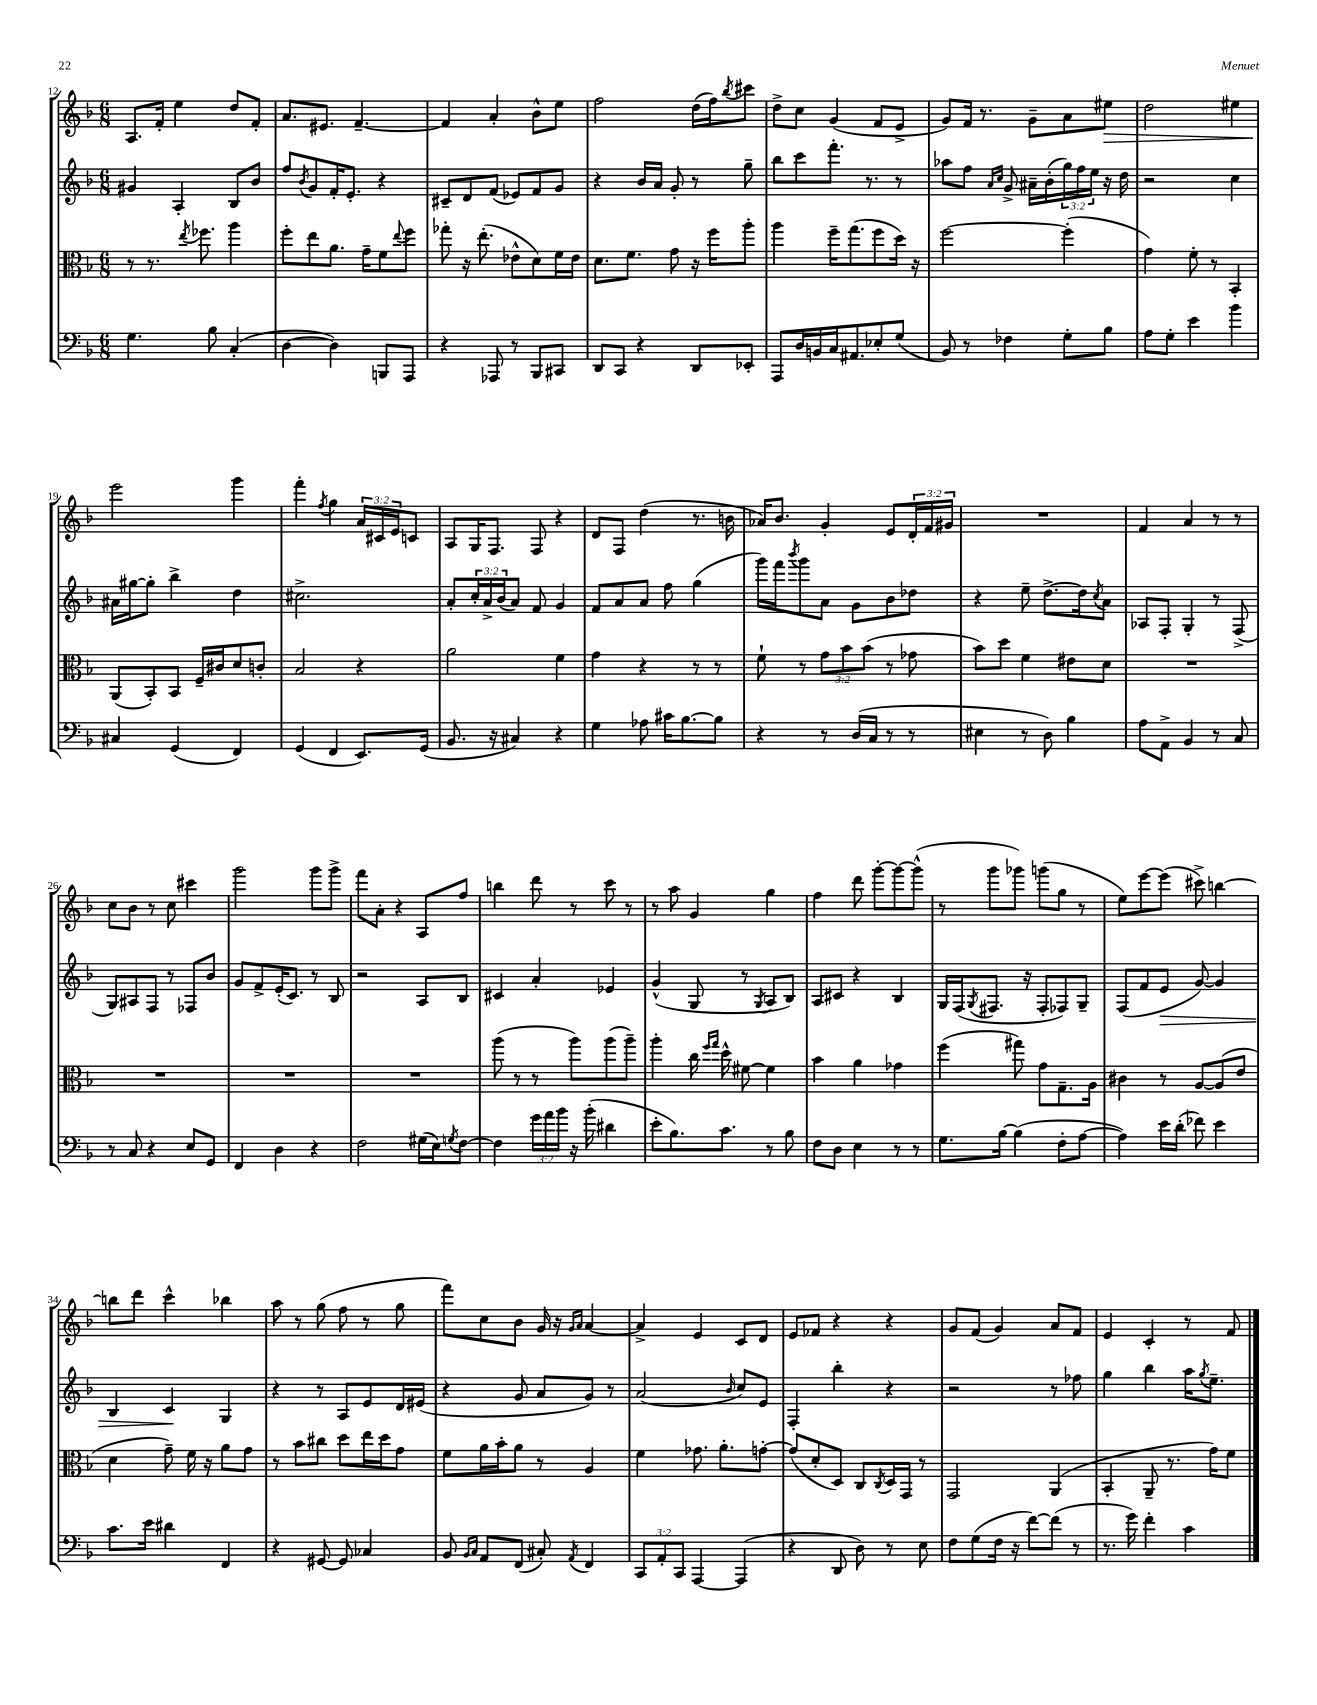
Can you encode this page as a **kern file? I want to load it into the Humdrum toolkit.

**kern	**kern	**kern	**dynam	**kern	**dynam
*part4	*part3	*part2	*part2	*part1	*part1
*staff4	*staff3	*staff2	*staff2	*staff1	*staff1
*clefF4	*clefC3	*clefG2	*	*clefG2	*
*k[b-]	*k[b-]	*k[b-]	*	*k[b-]	*
*M6/8	*M6/8	*M6/8	*	*M6/8	*
=12	=12	=12	=12	=12	=12
4.G\	8r	4g#X/	.	8.A/L	.
.	8.r	.	.	.	.
.	.	.	.	16f'/Jk	.
.	.	4A'/	.	4ee\	.
.	8qee/	.	.	.	.
.	8.ff-X\	.	.	.	.
8B-\	.	.	.	.	.
(4C'/	4aa\	8B-/L	.	8dd/L	.
.	.	8b-/J	.	8f'/J	.
=13	=13	=13	=13	=13	=13
[4D\	8ff'\L	8ff/L	.	8.a/L	.
.	.	8qb-/	.	.	.
.	8ee\	8g/	.	.	.
.	.	.	.	8.e#X/J	.
4D\])	8.a\J	16f'/K	.	.	.
.	.	8.e'/J	.	.	.
.	.	.	.	[4.f~/	.
.	16g~\KL	.	.	.	.
8BBBn/L	8f\	4r	.	.	.
.	8qqee/	.	.	.	.
8AAA/J	8ff\J	.	.	.	.
=14	=14	=14	=14	=14	=14
4r	8gg-X'\	8c#X~/L	.	4f/]	.
.	16r	8d/	.	.	.
.	(8.ee'\	.	.	.	.
8AAA-X/	.	(8f/J	.	4a'/	.
8r	8e-X^^\L	8e-X/L)	.	.	.
8BBB-/L	8d\)	8f/	.	8b-^^\L	.
8CC#X/J	16f\L	8g/J	.	8ee\J	.
.	16e-\JJ	.	.	.	.
=15	=15	=15	=15	=15	=15
8DD/L	8.d\L	4r	.	2ff\	.
8CC/J	.	.	.	.	.
.	8.f\J	.	.	.	.
4r	.	16b-/LL	.	.	.
.	.	16a/JJ	.	.	.
.	8g\	8g'/	.	.	.
8DD/L	16r	8r	.	(16dd\LL	.
.	16ff\KL	.	.	16ff\J)	.
.	.	.	.	8qbb-/	.
8EE-X'/J	8aa'\J	8gg~\	.	8ccc#X\J	.
=16	=16	=16	=16	=16	=16
8AAA/L	4aa\	8bb-\L	.	8dd^\L	.
16D/L	.	8ccc\	.	8cc\J	.
16BBn/	.	.	.	.	.
16C/J	16ff~\KL	8.fff'\J	.	(4g/	.
8.AA#X/	(8.gg\	.	.	.	.
.	.	8.r	.	.	.
8E-X'/	8ff\	.	.	8f/L	.
(8G/J	16dd\Jk)	8r	.	8e^/J	.
.	16r	.	.	.	.
=17	=17	=17	=17	=17	=17
8BB-/)	[2ff\	8aa-X\L	.	8g/L)	.
8r	.	8ff\J	.	16f/Jk	.
.	.	.	.	8.r	.
.	.	16qqa/LL	.	.	.
.	.	16qqcc/JJ	.	.	.
4F-X\	.	8g^/	.	.	.
.	.	16a#X~\LL	.	8g~\L	.
.	.	(16b-'\	.	.	.
8G'\L	(4ff'\]	24gg\)	.	8a\	.
.	.	24ff\	.	.	.
.	.	24ee\JJ	.	.	.
!	!	!	!	!	!LO:HP:b
8B-\J	.	16r	.	8ee#X\J	>
.	.	16dd\	.	.	.
=18	=18	=18	=18	=18	=18
8A\L	4g\)	2r	.	2dd\	.
8G'\J	.	.	.	.	.
4e\	8f'\	.	.	.	.
.	8r	.	.	.	.
4b-\	4BB-'/	4cc\	.	4ee#X\	.
!!LO:LB:g=z
=19	=19	=19	=19	=19	=19
4C#X/	(8AA/L	16a#X\LL	.	2eee\	.
.	.	[16gg#X\J	.	.	.
.	8BB-'/)	8gg#'\J]	.	.	.
(4GG/	8BB-/J	4bb-^\	.	.	.
.	16F~/LL	.	.	.	.
.	16c#X/J	.	.	.	.
4FF/)	8d/	4dd\	.	4ggg\	]
.	8cn'/J	.	.	.	.
=20	=20	=20	=20	=20	=20
(4GG/	2B-/	2.cc#X^\	.	4fff'\	.
.	.	.	.	8qff/	.
4FF/	.	.	.	4gg\	.
8.EE/L)	4r	.	.	24a/LL	.
.	.	.	.	24c#X/	.
.	.	.	.	24e/J	.
.	.	.	.	8cn/J	.
(16GG/Jk	.	.	.	.	.
=21	=21	=21	=21	=21	=21
8.BB-/	2a\	8a'/L	.	8A/L	.
.	.	24cc'/L	.	16G/K	.
.	.	24a^/	.	.	.
16r	.	.	.	8.F/J	.
.	.	(24b-/J	.	.	.
4C#X/)	.	8a/J)	.	.	.
.	.	8f/	.	8F/	.
4r	4f\	4g/	.	4r	.
=22	=22	=22	=22	=22	=22
4G\	4g\	8f/L	.	8d/L	.
.	.	8a/	.	8F/J	.
8A-X\	4r	8a/J	.	(4dd\	.
16c#X\KL	.	8ff\	.	.	.
[8.B-\	.	.	.	.	.
.	8r	(4gg\	.	8.r	.
8B-\J]	8r	.	.	.	.
.	.	.	.	16bn\	.
=23	=23	=23	=23	=23	=23
4r	8f`\	16ggg\LL)	.	16a-X/KL)	.
.	.	16fff\J	.	8.b-/J	.
.	.	8qbbb-/	.	.	.
.	8r	8ggg\	.	.	.
8r	12g\L	8a\J	.	4g'/	.
.	12b-\	.	.	.	.
(16D/LL	.	8g\L	.	.	.
.	(12b-\J	.	.	.	.
16C/JJ	.	.	.	.	.
8r	8r	8b-\	.	8e/L	.
8r	8g-X\	8dd-X\J	.	24d'/L	.
.	.	.	.	24f/	.
.	.	.	.	24g#X/JJ	.
=24	=24	=24	=24	=24	=24
4E#X\	8b-\L)	4r	.	2.r	.
.	8dd\J	.	.	.	.
8r	4f\	8ee~\	.	.	.
8D\)	.	[8.dd^\L	.	.	.
4B-\	8e#X\L	.	.	.	.
.	.	16dd\k]	.	.	.
.	.	8qcc/	.	.	.
.	8d\J	8a\J	.	.	.
=25	=25	=25	=25	=25	=25
8A\L	2.r	8A-X/L	.	4f/	.
8AA^\J	.	8F'/J	.	.	.
4BB-/	.	4G'/	.	4a/	.
8r	.	8r	.	8r	.
8C/	.	(8F^/	.	8r	.
!!LO:LB:g=z
=26	=26	=26	=26	=26	=26
8r	2.r	8G/L)	.	8cc\L	.
8C/	.	8A#X/	.	8b-\J	.
4r	.	8F/J	.	8r	.
.	.	8r	.	8cc\	.
8E/L	.	8F-X/L	.	4ccc#X\	.
8GG/J	.	8b-/J	.	.	.
=27	=27	=27	=27	=27	=27
4FF/	2.r	8g/L	.	2ggg\	.
.	.	8f^/	.	.	.
4D\	.	(16e'/K	.	.	.
.	.	8.c/J)	.	.	.
4r	.	8r	.	8ggg\L	.
.	.	8B-/	.	8ggg^\J	.
=28	=28	=28	=28	=28	=28
2F\	2.r	2r	.	8fff\L	.
.	.	.	.	8a'\J	.
.	.	.	.	4r	.
(16G#X\LL	.	8A/L	.	8A/L	.
16E\J)	.	.	.	.	.
8qGn/	.	.	.	.	.
[8F\J	.	8B-/J	.	8ff/J	.
=29	=29	=29	=29	=29	=29
4F\]	(8aa\	4c#X/	.	4bbn\	.
.	8r	.	.	.	.
24g\LL	8r	4a'/	.	8ddd\	.
24a\	.	.	.	.	.
24b-\JJ	.	.	.	.	.
16r	8aa\L)	.	.	8r	.
(16b-'\	.	.	.	.	.
4d#X\	(8aa\	4e-X/	.	8ccc\	.
.	8aa~\J)	.	.	8r	.
=30	=30	=30	=30	=30	=30
8e'\L	4aa'\	(4g^^/	.	8r	.
8.B-\)	.	.	.	8aa\	.
.	16cc\	8G/	.	4g/	.
.	16qqff/LL	.	.	.	.
.	16qqgg/JJ	.	.	.	.
8.c\J	16dd^^\	.	.	.	.
.	[8f#X\	8r	.	.	.
.	.	8qG/	.	.	.
8r	4f#\]	8A/L	.	4gg\	.
8B-\	.	8B-/J)	.	.	.
=31	=31	=31	=31	=31	=31
8F\L	4b-\	8A/L	.	4ff\	.
8D\J	.	8c#X/J	.	.	.
4E\	4a\	4r	.	8ddd\	.
.	.	.	.	[8ggg'\L	.
8r	4g-X\	4B-/	.	8ggg\_	.
8r	.	.	.	(8ggg^^\J]	.
=32	=32	=32	=32	=32	=32
8.G\L	(4ff\	16G/LL	.	8r	.
.	.	(16F/J	.	.	.
.	.	8qG/	.	.	.
.	.	8.F#X/J	.	8ggg\L	.
[16B-\Jk	.	.	.	.	.
(4B-\]	8gg#X\)	.	.	8ggg-X\J)	.
.	.	16r	.	.	.
.	8g\L	8F#'/L	.	(8gggn\L	.
8F'\L	8.G~\	8F-X/)	.	8gg\J	.
[8A\J	.	8G~/J	.	8r	.
.	16A\Jk	.	.	.	.
=33	=33	=33	=33	=33	=33
4A\])	4c#X\	(8F/L	.	8ee\L)	.
.	.	8f/	.	[8eee\	.
!	!	!	!LO:HP:b	!	!
16e\LL	8r	8e/J	>	(8eee\J]	.
(16d'\JJ	.	.	.	.	.
8f-X\)	[8A/L	[8g/)	.	8ccc#X^\)	.
4e\	(8A/]	4g/]	.	[4bbn\	.
.	8e/J	.	.	.	.
!!LO:LB:g=z
=34	=34	=34	=34	=34	=34
8.c\L	4d\	4B-/	.	8bbn\L]	.
.	.	.	.	8ddd\J	.
16e\Jk	.	.	.	.	.
4d#X\	8g~\)	4c/	.	4ccc^^\	.
.	16f\	.	.	.	.
.	16r	.	.	.	.
4FF/	8a\L	4G/	]	4bb-X\	.
.	8g\J	.	.	.	.
=35	=35	=35	=35	=35	=35
4r	8r	4r	.	8aa\	.
.	8b-\L	.	.	8r	.
[8GG#X/	8cc#X\J	8r	.	(8gg\	.
8GG#/]	8dd\L	8A/L	.	8ff\	.
4C-X/	16ee\L	8e/	.	8r	.
.	16dd\J	.	.	.	.
.	8g\J	16d/L	.	8gg\	.
.	.	(16e#X/JJ	.	.	.
=36	=36	=36	=36	=36	=36
8BB-/	8f\L	4r	.	8fff\L)	.
16qqBB-/LL	.	.	.	.	.
16qqC/JJ	.	.	.	.	.
8AA/L	16a\L	.	.	8cc\	.
.	16b-'\J	.	.	.	.
(8FF/J	8a\J	8g/	.	8b-\J	.
8C#X'/)	8r	8a/L	.	16g/	.
.	.	.	.	16r	.
.	.	.	.	16qqg/LL	.
8qAA/	.	.	.	16qqa/JJ	.
4FF/	4A/	8g/J)	.	[4a/	.
.	.	8r	.	.	.
=37	=37	=37	=37	=37	=37
12CC/L	4f\	(2a/	.	4a^/]	.
12AA'/	.	.	.	.	.
12CC/J	.	.	.	.	.
[4AAA/	8.g-X\	.	.	4e/	.
.	8.a'\L	.	.	.	.
.	.	16qqb-/	.	.	.
(4AAA/]	.	8cc/L)	.	8c/L	.
.	[8gn'\J	8e/J	.	8d/J	.
=38	=38	=38	=38	=38	=38
4r	(8g/L]	4F'/	.	8e/L	.
.	8d'/	.	.	8f-X/J	.
8DD/	8D/J)	4bb-'\	.	4r	.
8D\)	8C/L	.	.	.	.
.	8qC/	.	.	.	.
8r	16D/L	4r	.	4r	.
.	16GG/JJ	.	.	.	.
8E\	8r	.	.	.	.
=39	=39	=39	=39	=39	=39
8F\L	2GG/	2r	.	8g/L	.
(8G\	.	.	.	(8f/J	.
16F\Jk	.	.	.	4g/)	.
16r	.	.	.	.	.
[8f\L)	.	.	.	.	.
(8f\J]	(4AA/	8r	.	8a/L	.
8r	.	8ff-X\	.	8f/J	.
=40	=40	=40	=40	=40	=40
8.r	4BB-'/	4gg\	.	4e/	.
16g\)	.	.	.	.	.
4f'\	8AA~/	4bb-\	.	4c'/	.
.	8.r	.	.	.	.
4c\	.	16aa\KL	.	8r	.
.	.	8qgg/	.	.	.
.	16g\KL)	8.ee~\J	.	.	.
.	8f\J	.	.	8f/	.
==	==	==	==	==	==
*-	*-	*-	*-	*-	*-
